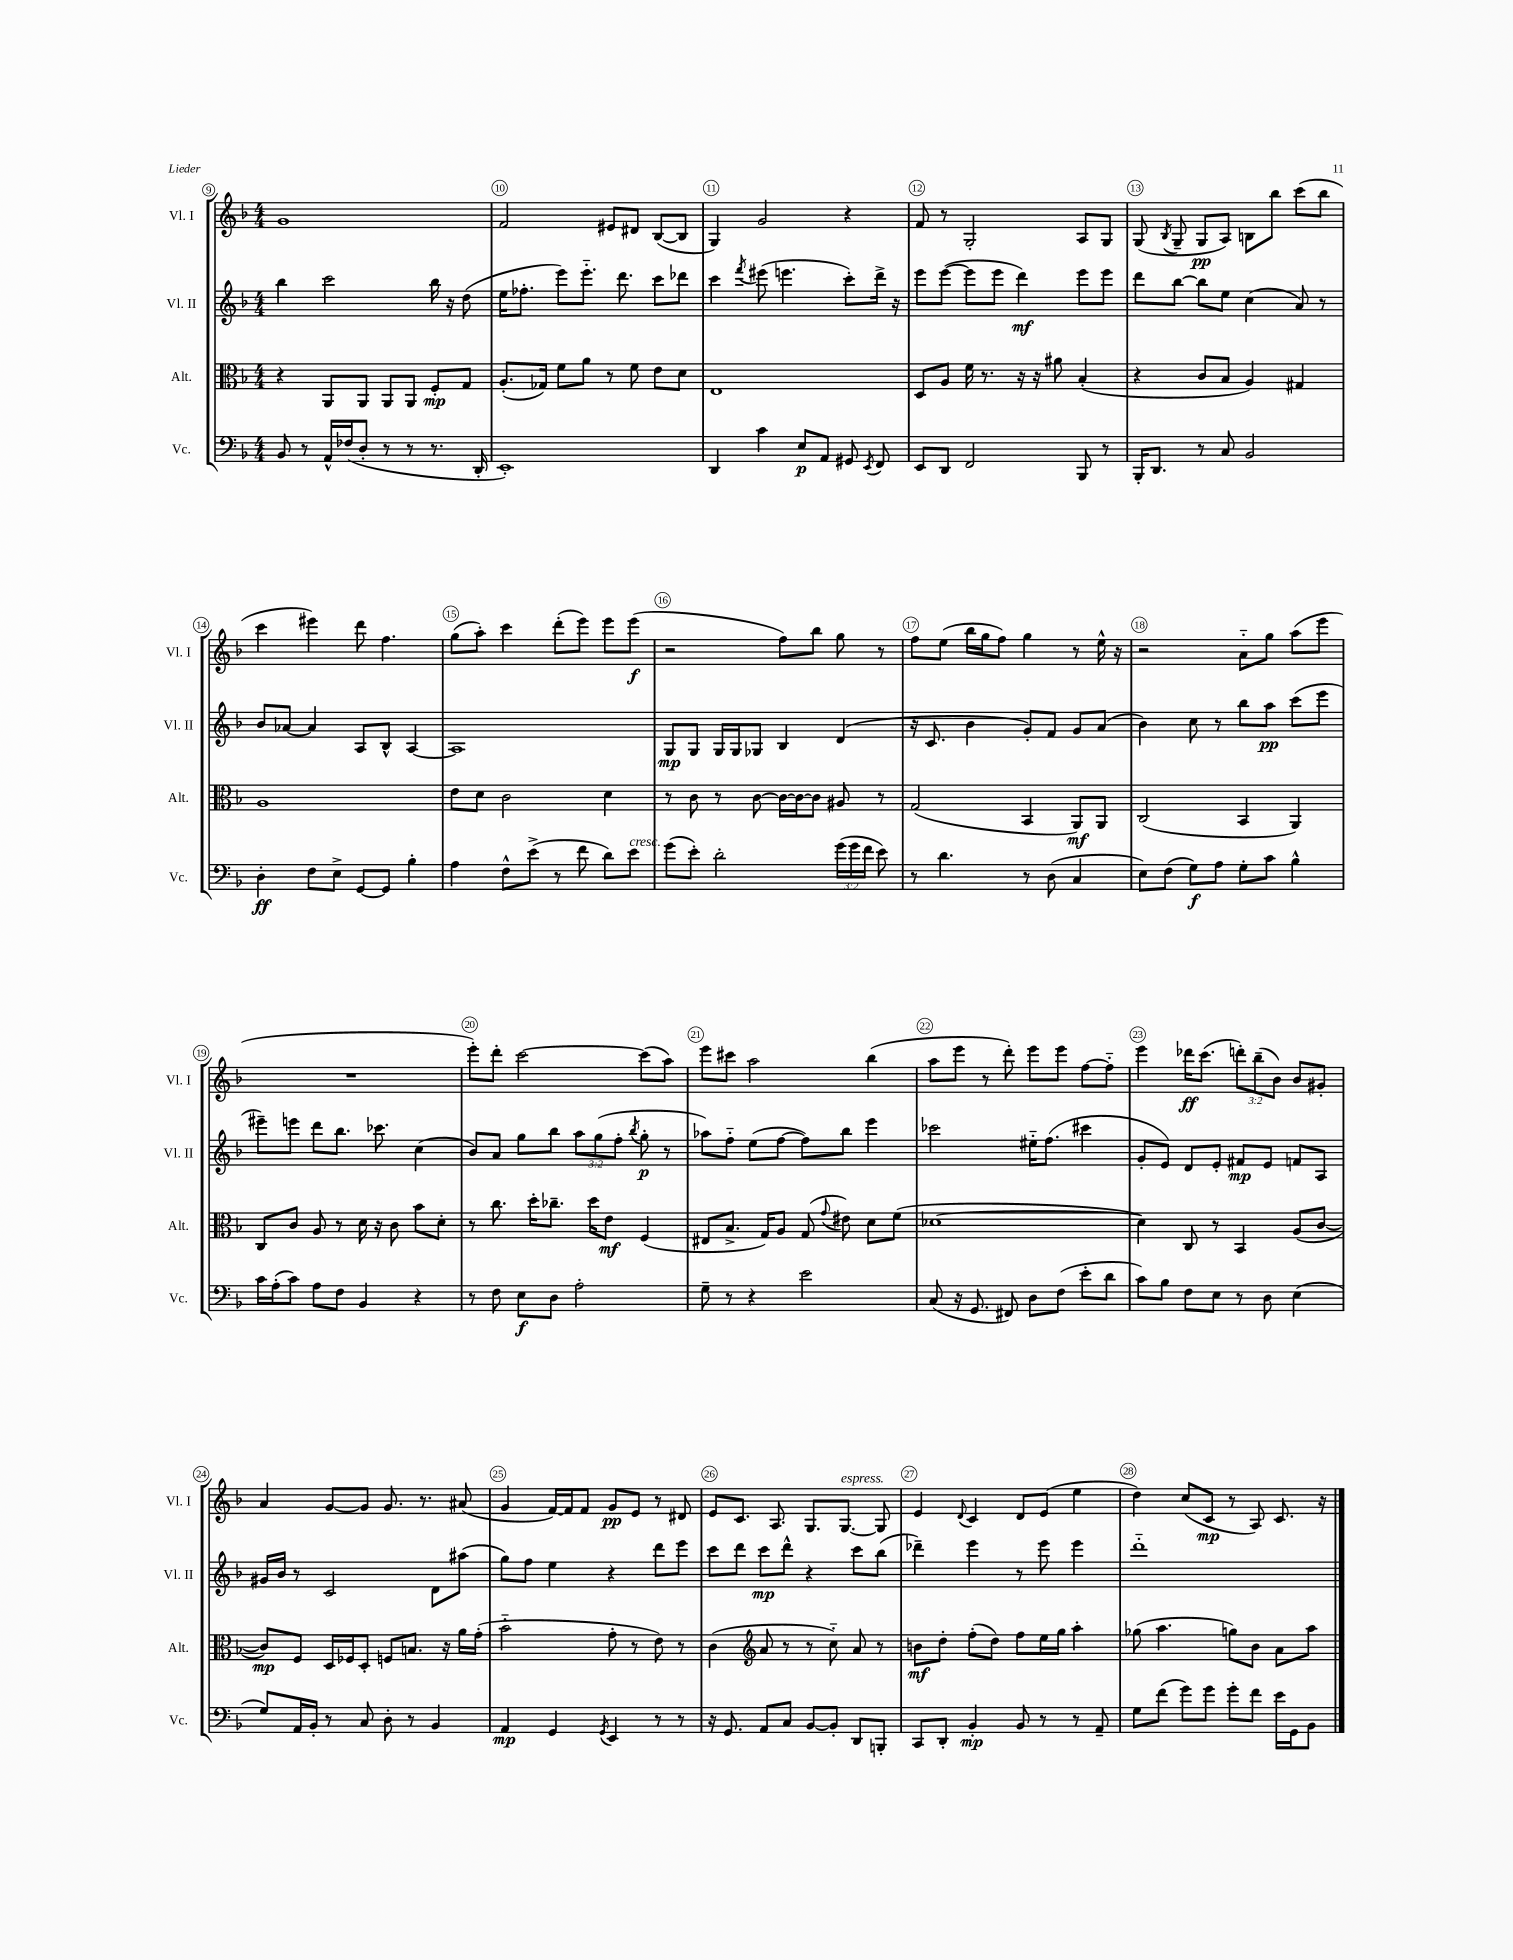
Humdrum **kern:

**kern	**kern	**kern	**kern
*staff4	*staff3	*staff2	*staff1
*clefF4	*clefC3	*clefG2	*clefG2
*k[b-]	*k[b-]	*k[b-]	*k[b-]
*M4/4	*M4/4	*M4/4	*M4/4
8BB-	4r	4bb-	1g
8r	.	.	.
16AA^^	8AA	2ccc	.
(16F-	.	.	.
8D'	8AA	.	.
8r	8AA	.	.
8r	8AA	.	.
8.r	8F'	16bb-	.
.	.	16r	.
.	8G	(8dd	.
16DD'	.	.	.
=	=	=	=
1EE')	(8.A'	16ee	2f
.	.	8.ff-'	.
.	16G-)	.	.
.	8f	8eee)	.
.	8a	8.eee'~	.
.	8r	.	8e#
.	.	8.ddd	.
.	8f	.	8d#
.	8e	8ccc	([8B-
.	8d	8ddd-	8B-]
=	=	=	=
4DD	1E	4ccc	4G)
.	.	8qfff	.
4c	.	(8eee#	2g
.	.	4.eee	.
8E	.	.	.
8AA	.	.	.
8GG#	.	8ccc')	4r
8qEE	.	.	.
8FF	.	16ddd^	.
.	.	16r	.
=	=	=	=
8EE	8D	8eee	8f
8DD	8A	([8eee	8r
2FF	16f	8eee]	2G'
.	8.r	.	.
.	.	8eee	.
.	16r	4ddd)	.
.	16r	.	.
.	8a#	.	.
8BBB-	(4B-'	8eee	8A
8r	.	8eee	8G
=	=	=	=
16BBB-'	4r	8ddd	(8G
8.DD	.	.	.
.	.	.	8qB-
.	.	[8bb-	8G~
8r	8c	8bb-]	8G
8C	8B-	8ee	8A)
2BB-	4A)	(4cc	8B
.	.	.	8bb-
.	4G#	8a)	(8ccc
.	.	8r	8bb-
=	=	=	=
4D'	1A	8b-	4ccc
.	.	[8a-	.
8F	.	4a-]	4eee#)
8E^	.	.	.
[8GG	.	8A	8ddd
8GG]	.	8B-^^	4.ff
4B-'	.	[4A	.
=	=	=	=
4A	8e	1A]	(8gg
.	8d	.	8aa')
8F^^	2c	.	4ccc
(8e^	.	.	.
8r	.	.	(8ddd'
8f	.	.	8eee)
8d)	4d	.	8eee
8e	.	.	(8eee
=	=	=	=
(8g	8r	8G	2r
8e')	8c	8G	.
2d'	8r	16G	.
.	.	16G	.
.	[8c	8G-	.
.	16c_	4B-	8ff)
.	16c_	.	.
.	8c]	.	8bb-
(24g	8A#	(4d	8gg
24g	.	.	.
24f	.	.	.
8e)	8r	.	8r
=	=	=	=
8r	(2G	16r	8ff
.	.	8.c	.
4.d	.	.	(8ee
.	.	4b-	16bb-
.	.	.	16gg
.	.	.	8ff)
8r	4BB-	8g')	4gg
(8D	.	8f	.
4C	8AA)	8g	8r
.	8AA	(8a	16ee^^
.	.	.	16r
=	=	=	=
8E)	(2C	4b-)	2r
(8F	.	.	.
8G)	.	8cc	.
8A	.	8r	.
8G'	4BB-	8bb-	8a'~
8c	.	8aa	8gg
4B-^^	4AA)	(8ccc	(8aa
.	.	8eee	8eee
=	=	=	=
16c	8C	8eee#~)	1r
(16A'	.	.	.
8c)	8c	8eee	.
8A	8A	8ddd	.
8F	8r	8.bb-	.
4BB-	16d	.	.
.	16r	8.ccc-	.
.	8c	.	.
4r	8b-	(4cc	.
.	8d'	.	.
=	=	=	=
8r	8r	8b-)	8eee')
8F	8.cc	8a	8ddd'
8E	.	8gg	[2ccc
.	16dd'	.	.
8D	8.cc-~	8bb-	.
2A'	.	12aa	.
.	16dd	.	.
.	.	(12gg	.
.	8e	.	.
.	.	12ff'	.
.	.	8qbb-	.
.	(4F	8gg'	(8ccc]
.	.	8r	8aa)
=	=	=	=
8G~	8E#	8aa-)	8eee
8r	8.B-^	8ff'~	8ccc#
4r	.	(8ee	2aa
.	16G)	.	.
.	8A	[8ff	.
2e	(8G	8ff])	.
.	8qqg	.	.
.	8e#)	8bb-	.
.	8d	4eee	(4bb-
.	(8f	.	.
=	=	=	=
(8C	[1d-	2ccc-	8aa
16r	.	.	8eee
8.GG	.	.	.
.	.	.	8r
8FF#)	.	.	8ddd')
8D	.	16ee#'~	8eee
.	.	(8.ff	.
(8F	.	.	8eee
8e'	.	4ccc#	[8ff
8d	.	.	8ff'~]
=	=	=	=
8c)	4d-])	8g'	4eee
8B-	.	8e)	.
8F	8C	8d	16ddd-
.	.	.	(8.ccc
8E	8r	8e'	.
8r	4BB-	8f#	12ddd')
.	.	.	(12bb-~
8D	.	8e	.
.	.	.	12b-)
(4E	(8A	8f	8b-
.	[8c	8A	8g#'
=	=	=	=
8G)	8c])	16g#	4a
.	.	16b-	.
16AA	8F	8r	.
16BB-'	.	.	.
8r	16D	2c	[8g
.	16F-	.	.
8C	8D'	.	8g]
8D'	8F	.	8.g
8r	8.B	.	.
.	.	.	8.r
4BB-	.	8d	.
.	16r	.	.
.	16a	(8aa#	(8a#
.	(16g'	.	.
=	=	=	=
4AA	2b-'~	8gg)	4g
.	.	8ff	.
4GG	.	4ee	[16f)
.	.	.	16f]
.	.	.	8f
8qGG	.	.	.
4EE	8g'	4r	8g
.	8r	.	8e
8r	8e)	8ddd	8r
8r	8r	8eee	8d#
=	=	=	=
16r	(4c	8ccc	8e
8.GG	.	.	.
.	.	8ddd	8.c
*	*clefG2	*	*
8AA	8a	8ccc	.
.	.	.	8.A
8C	8r	8ddd^^	.
[8BB-	8r	4r	8.G
8BB-']	8cc'~)	.	.
.	.	.	[8.G
8DD	8a	8ccc	.
8BBB'	8r	(8bb-	8G]
=	=	=	=
8CC	8b	4ddd-~)	4e
8DD'	8dd'	.	.
.	.	.	8qqd
4BB-'	(8ff'	4eee	4c
.	8dd)	.	.
8BB-	8ff	8r	8d
8r	16ee	8eee	(8e
.	16gg	.	.
8r	4aa'	4eee	4ee
8AA~	.	.	.
=	=	=	=
8G	(8gg-	1ddd'~	4dd)
(8f	4.aa	.	.
8g)	.	.	(8cc
8g	.	.	8c
8g'	8gg)	.	8r
8f	8b-	.	8A)
16e	8a	.	8.c
16GG	.	.	.
8BB-	8aa	.	.
.	.	.	16r
==	==	==	==
*-	*-	*-	*-
